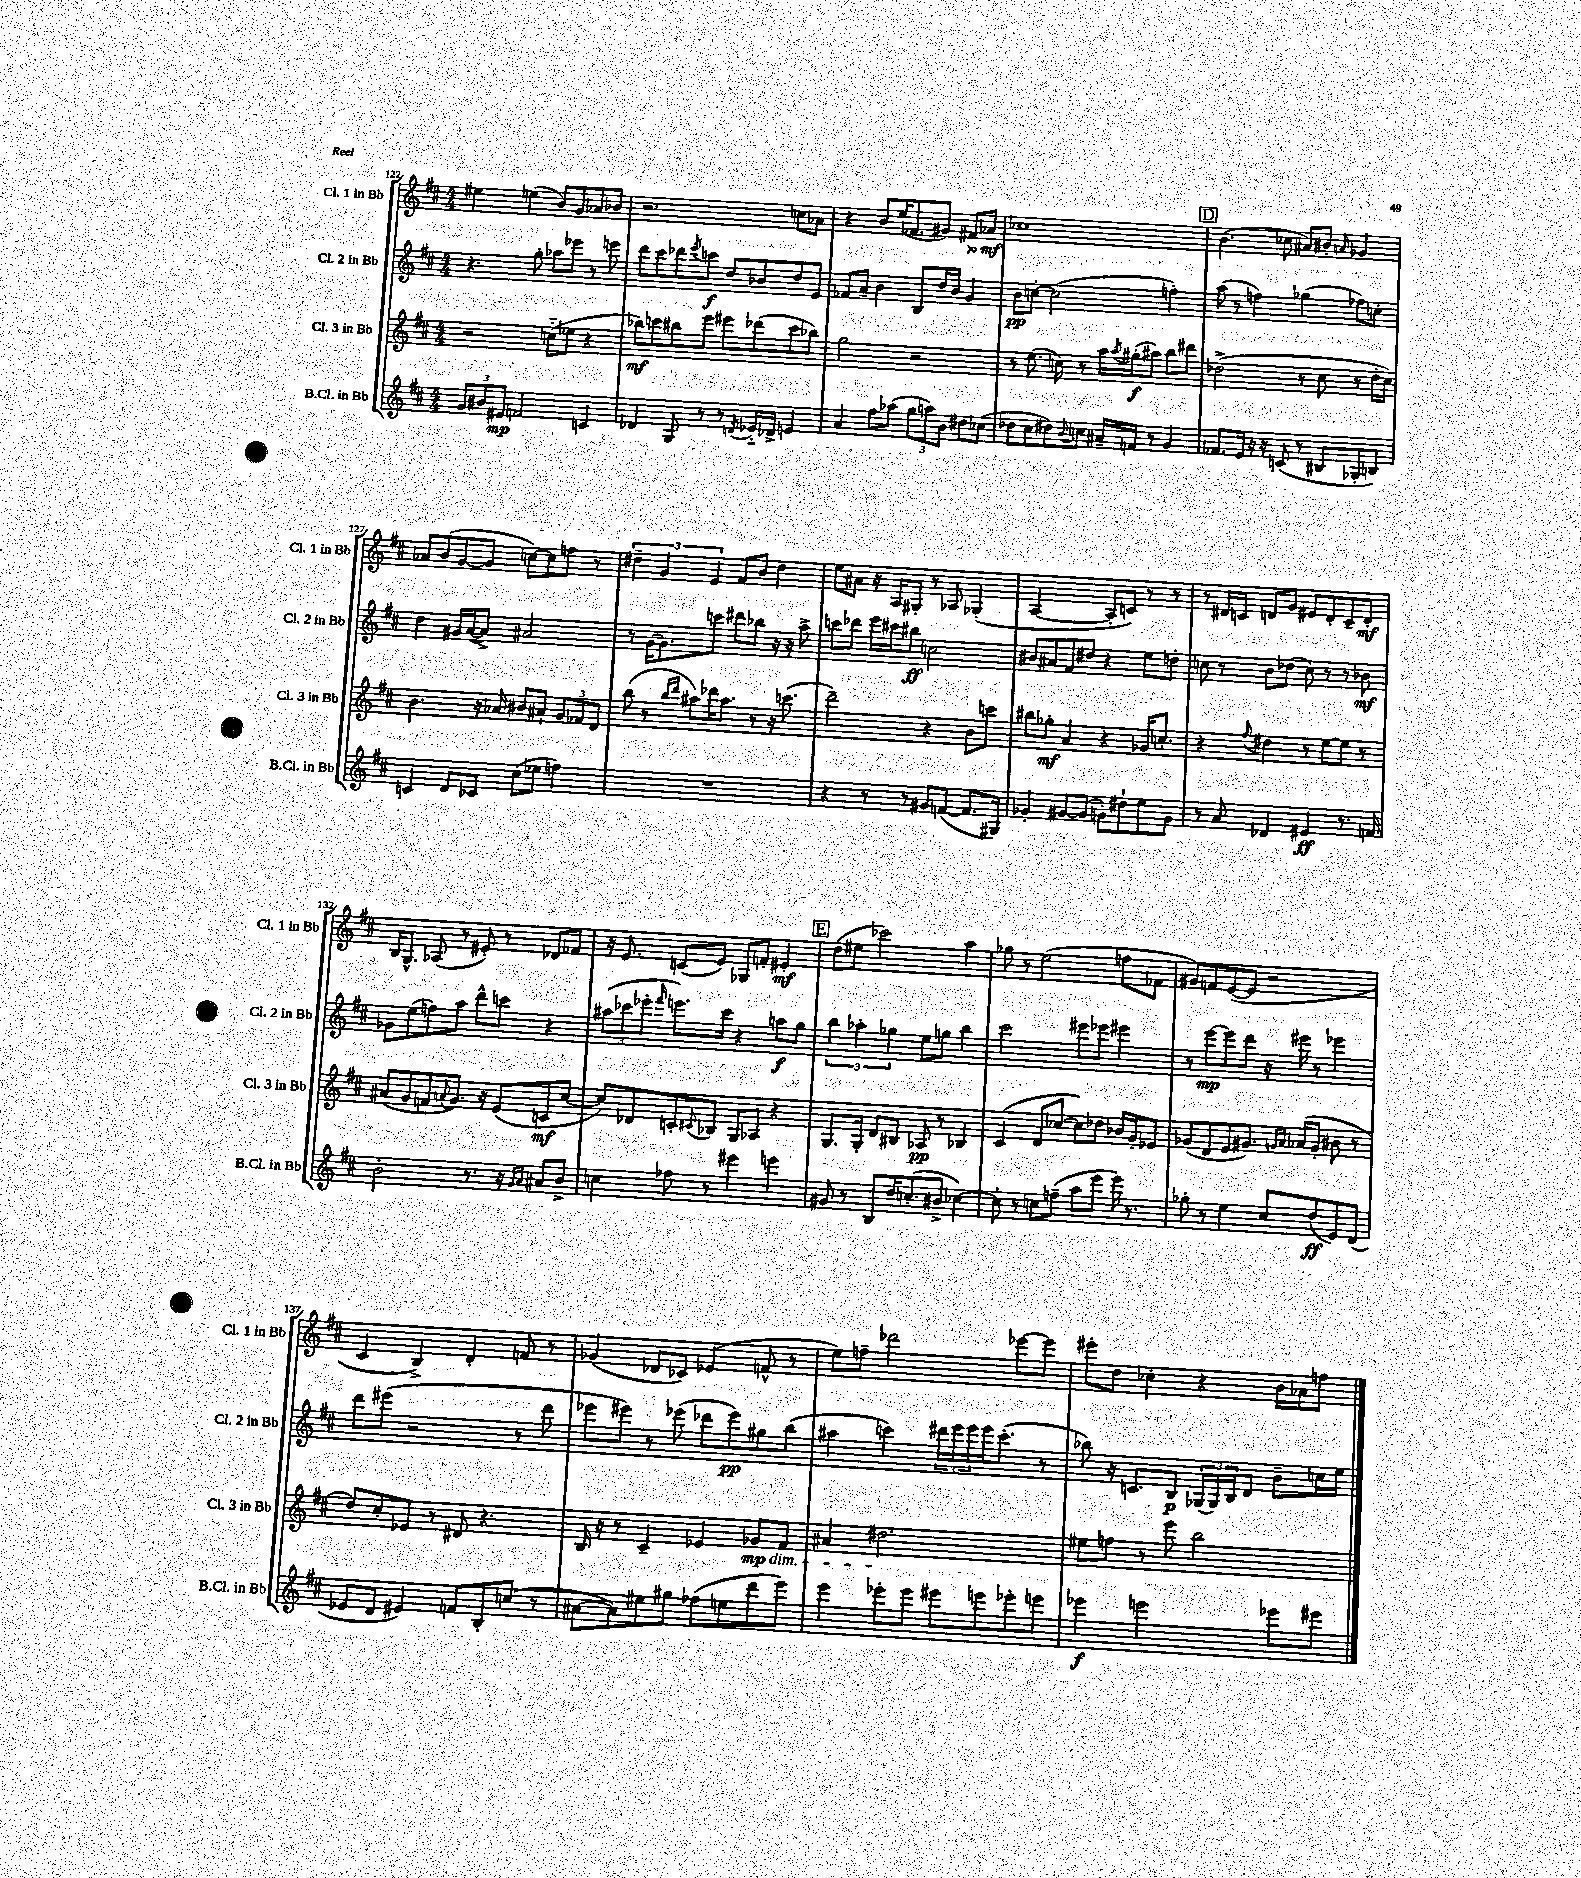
<<
\new StaffGroup <<
\new Staff = "s0" \with { instrumentName = "Cl. 1 in Bb" shortInstrumentName = "Cl. 1 in Bb" } {
    \clef treble \key d \major \numericTimeSignature \time 4/4
    eis''4 e''4( b'8) g'8 aes'8 bes'8 |
    r2. c''8 aes'8 |
    r4 b'8 e''16( fes'8. gis'8) \once \override Hairpin.circled-tip = ##t fis'8\> aes'8\mf\! |
    ces''1 |
    \mark \markup { \box "D" } b'4.( ces''8 ais'8) bis'8-. \grace { a'16 } ges'4 |
    aes'8 b'8( g'8~ g'8 c''8~) c''8 f''8 r8 |
    \tuplet 3/2 { dis''4-- g'4 e'4 } fis'8 b'8 dis''4 |
    e''8 ais'8 r16 a16 gis8-. r8 aes8 ges4-.( |
    a2~ a8-. c'8) r8 r8 |
    r8 dis'16 c'16 d'8 g'8 eis'8 d'8-. c'8-- d'8-.\mf |
    b16 g8.-^ aes8( r8 eis'8-.) r8 des'8 fes'8 |
    r16 e'8. c'8( e'8) ges8 f'8-. eis'4-.\mf |
    \mark \markup { \box "E" } d''8( eis''8 ces'''2) a''4 |
    ges''8 r8 e''2( f''8 fes'8 |
    gis'8) f'8 e'8~( e'8 r2 |
    cis'4 b4->) d'4-. f'8 r8 |
    ges'4( des'8 ces'8) ees'4( f'8-^ r8 |
    e''8) f''8-- des'''2 ees'''8~ ees'''8 |
    eis'''8-. d''8 ces''4-. r4 b'16 aes'16 f''8 \bar "|." |
}
\new Staff = "s1" \with { instrumentName = "Cl. 2 in Bb" shortInstrumentName = "Cl. 2 in Bb" } {
    \clef treble \key d \major \numericTimeSignature \time 4/4
    r4. g''8-. aes''8 ees'''8 r8 e'''8 |
    d'''8 cis'''8 des'''8 \acciaccatura { e'''8 } c'''8\f d''8 bes'8 d''8 e'8 |
    fes'8 a'8-- b'4 b8 d''16 b'16 g'4 |
    b'8\pp c''8~-. c''2( f''4-.) |
    \mark \markup { \box "D" } a''8( r8 f''4) ges''4( fes''8) c''8-. |
    d''4 gis'16 a'16~( a'8->) ais'2 |
    r8 g'16~ g'8. c'''8 dis'''8 bes''8 r16 r16 a''8-> |
    c'''8 des'''8 e'''16 cis'''16 bis''8\ff c''2 |
    bis'8 ais'8 fis'8 dis''8 r4 e''8 d''8-. |
    c''8 r8 b'8 des''8( c''8) r8 r8 bes'8\mf |
    ges'8 e''8( f''8) a''8 d'''8-^ c'''8 r4 |
    \tuplet 3/2 { ais''8( ces'''8 ees'''8-. } \grace { fis'''16 } e'''8.) ces'''16 r4 a''8\f g''8 |
    \mark \markup { \box "E" } \tuplet 3/2 { b''4 aes''4-. ges''4 } e''8 g''8 b''4 |
    cis'''2 eis'''8 ees'''8 eis'''4 |
    r8 e'''8~\mp e'''8 d'''8 r16 eis'''16 r8 ees'''4 |
    d'''8 eis'''8( r2 r8 d'''8 |
    ees'''8 eis'''8) r8 ees'''8( des'''8 ees'''8\pp) gis''8 b''8( |
    ais''4 c'''4) \tuplet 3/2 { dis'''16 e'''16 e'''16 } e'''16 c'''8.-.( r8 |
    bes''8) r16 c'8. b8\p \tuplet 3/2 { ges16( ges16) b16 } d'8 b'8-- c''16 e''16 \bar "|." |
}
\new Staff = "s2" \with { instrumentName = "Cl. 3 in Bb" shortInstrumentName = "Cl. 3 in Bb" } {
    \clef treble \key d \major \numericTimeSignature \time 4/4
    r2 c''8-_( ees''8 r4 |
    bes''8\mf) c'''8 bis''8 e'''8 eis'''8 des'''8( c'''8 bes''8) |
    g''2 r2 |
    r8 e''8.( c''16) r8 a''16 \acciaccatura { a''8 } gis''16-.\f( ais''8) b''8 dis'''8 |
    \mark \markup { \box "D" } des''2->( r8 cis''8 r8 des''16-. cis''16) |
    b'4. r16 aes'16 bis'8 ais'8-! \tuplet 3/2 { g'8 fes'8 d'8 } |
    b''8( r8 \grace { b''16 d'''16 } ais''8) des'''16 ais''8. r8 r16 c'''8.( |
    d'''2--) r4 b'8 c'''8 |
    bis''8 ges''8-.\mf a'4 r4 ges'16 c''8.-. |
    r4 \appoggiatura { fis''8 } dis''4 r8 e''8~ e''8 r8 |
    ais'8( g'8 f'8 \appoggiatura { a'8 } g'8.) r16 e'8( c'8\mf cis''8~ |
    cis''8) des'8 c'8-. \appoggiatura { cis'8 } bes8 g8 aes8 r4 |
    \mark \markup { \box "E" } g8. g16-. d'8 bis8 aes8\pp r8 bes4 |
    cis'4( d'8 ces''8~ ces''8) des''8 bes'16 g'16-. ees'8 |
    ges'8( d'8 e'8 gis'8.) \grace { g'16 a'16 } aes'16( g'8-. bis'8 r8 |
    d''8) cis''8-. ees'8 r8 dis'8 r4. |
    b16 r16 r8 cis'4-- ees'4 ges'8\mp\dim fis'8 |
    ais'4 dis''2.\! |
    eis''8 f''8 r8 e'''8 b''2 \bar "|." |
}
\new Staff = "s3" \with { instrumentName = "B.Cl. in Bb" shortInstrumentName = "B.Cl. in Bb" } {
    \clef treble \key d \major \numericTimeSignature \time 4/4
    \tuplet 3/2 { g'8 bis'8 eis'8\mp } f'2 c'4 |
    des'4 g8 r8 r8 \acciaccatura { d'8 } ees'16-_ des'16-> e'4 |
    a'4 fis''8 aes''8( \tuplet 3/2 { g''8 a''8) b'8 } dis''8 ces''8( |
    des''8 cis''8 dis''8) \appoggiatura { b'8 } c''8 ais'16-- f'16 r8 g'4 |
    \mark \markup { \box "D" } fes'8. e'16 r16 r16 c'8( r8 bis8 ges8-. b8) |
    c'4 d'8 ces'8 cis''8( ees''8 f''4) |
    R1 |
    r4 r8 r8 gis'8 f'8~( f'8. gis16) |
    ges'4-. gis'8~ gis'8( g'8-.) dis''8-! e''8 g'8 |
    r8 a'8 des'4 eis'4\ff r8. f'16 |
    b'2-. r8. r16 \grace { g'16 a'16 } ais'8 b'8-> |
    c''4 fes''8 r8 eis'''4 e'''4 |
    \mark \markup { \box "E" } gis'8 r8 b8 d''16 c''8.-.( bis'8-> ces''4~) |
    ces''8-. r8 c''8 f''8--( a''8 e'''8 e'''16) r8. |
    ges''8-. r8 e''4 cis''8 d''8\ff( e'8) d'8( |
    ees'8 d'8 eis'4) f'8 b8-. c''8( r8 |
    ais'8~ ais'8) eis''8 gis''8 fes''8( e''8 d'''8 e'''8) |
    e'''4 ees'''8-. ees'''8 eis'''8 e'''8 ees'''8-. e'''8 |
    ees'''4\f e'''2 ees'''8 eis'''8 \bar "|." |
}
>>
>>
\layout { \context { \Score currentBarNumber = #122 } }
